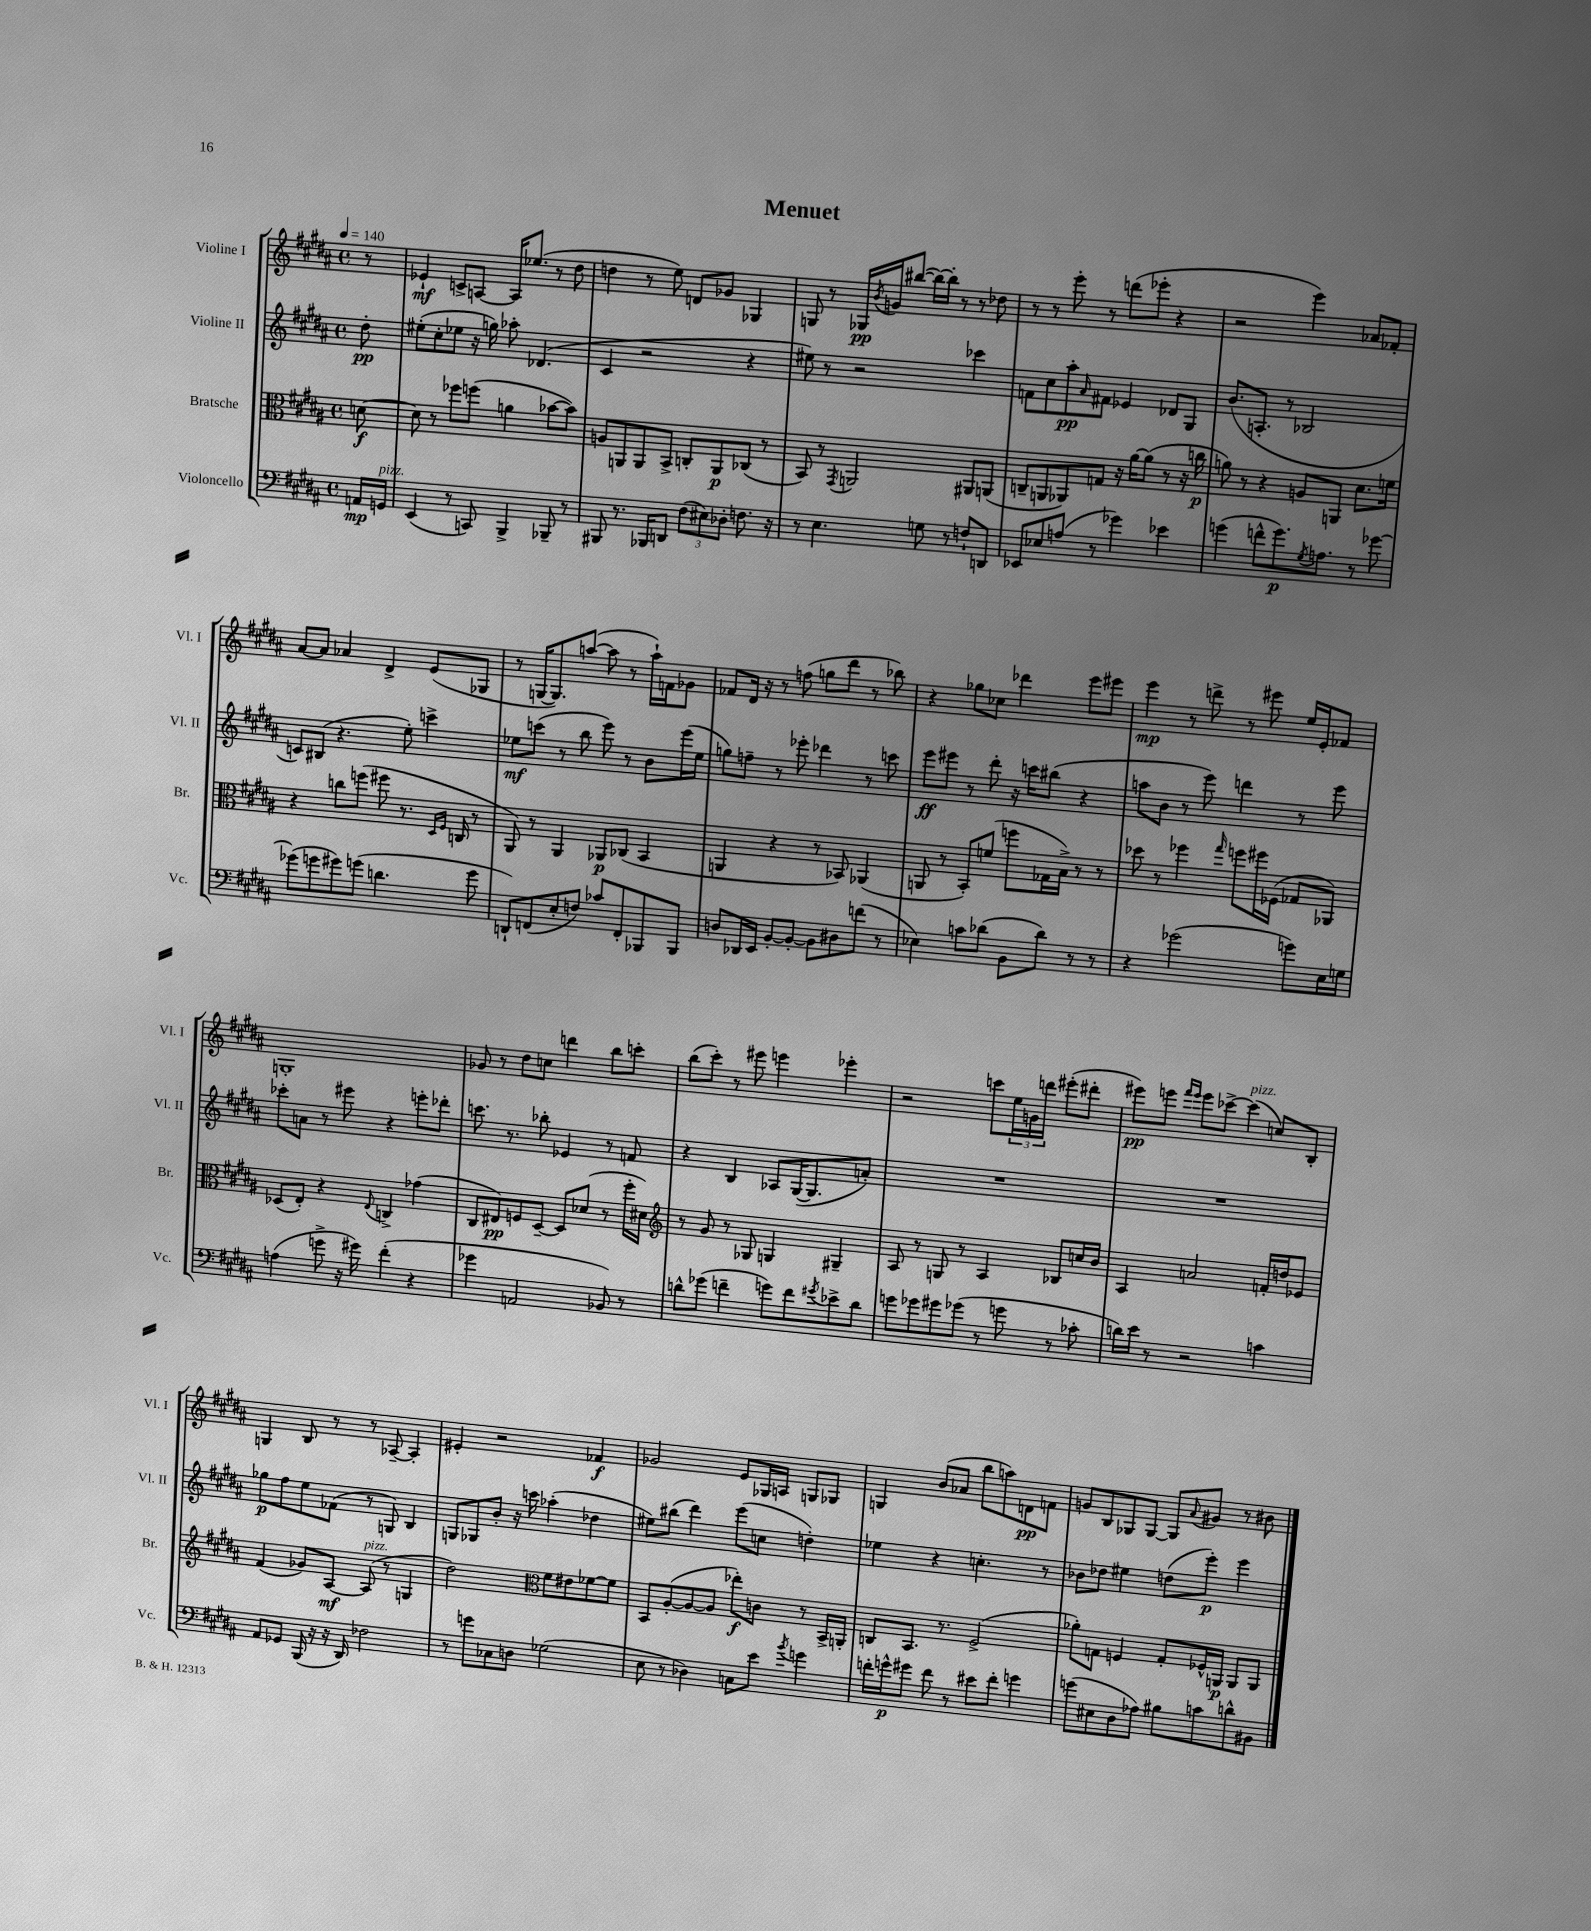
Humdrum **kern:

**kern	**kern	**kern	**kern
*staff4	*staff3	*staff2	*staff1
*clefF4	*clefC3	*clefG2	*clefG2
*k[f#c#g#d#a#]	*k[f#c#g#d#a#]	*k[f#c#g#d#a#]	*k[f#c#g#d#a#]
*M4/4	*M4/4	*M4/4	*M4/4
*met(c)	*met(c)	*met(c)	*met(c)
*MM140	*MM140	*MM140	*MM140
16AA/LL	[8d\	8dd#'\	8r
16GG/JJ	.	.	.
=	=	=	=
(4EE/	8d\]	(8ee#'\L	4e-`/
.	8r	8cc#'\	.
8r	8ff-\L	8ee-\J	8c^/L
8CC/)	(8ff\J	16r	[8A/J
.	.	16gg\)	.
4BBB^/	4a\	8aa-'\	16A/]LK
.	.	.	(8.ee-/J
.	.	(4.d-/	.
8BBB-~/	[8b-\L	.	8r
8r	8b-\]J)	.	8dd#\
=	=	=	=
8BBB#/	8A/L	4c#/	4dd\
8.r	8AA/	.	.
.	8AA/	2r	8r
16BBB-/LK	.	.	.
8DD/J	8BB^/J	.	8ee\)
(12F#\L	8C'/L	.	8d/L
12E#\)	.	.	.
.	8AA/	.	8g-/J
12D-'\J	.	.	.
8.F\	(8C-/J	4r	4G-/
.	8r	.	.
16r	.	.	.
=	=	=	=
8r	8BB/)	8ee#\)	8G/
4.E\	8r	8r	8r
.	8qGG#/	.	.
.	2AA/	2r	16G-/LL
.	.	.	8qb/
.	.	.	16g/J
.	.	.	([8bb#/J
8G\	.	.	16bb#\_LL)
.	.	.	16bb#'\]JJ
8r	.	.	8r
8F`/L	8AA#/L	4ccc-\	8r
8DD/J	(8AA/J	.	8dd-\
=	=	=	=
8EE-/L	8C~/L	8f\L	8r
8E-/	8AA/	8cc#\	8r
(8A/J	8AA-/)	8aa#'\	8eee'\
.	.	16qqa#/	.
8r	8G/J	8f#\J	8r
4g-\)	16r	4e-/	(8ddd\L
.	[16a#\LK	.	.
.	(8a#\]J	.	8eee-'\J
4e-\	8r	8d-/L	4r
.	16r	8G#/J	.
.	16cc\	.	.
=	=	=	=
(4g\	8a\)	(8.b/L	2r
.	8r	.	.
.	.	8.A'/J	.
8f^^\L	4r	.	.
8.g\)	.	8r	.
.	8A/L	2B-/	4eee\)
8qG#/	.	.	.
8.A\J	.	.	.
.	8AA/J	.	.
8r	8.d#\L	.	8a-/L
[8g-\	.	.	8f-'/J
.	16f\Jk	.	.
=	=	=	=
(8g-\]L	4r	8c/L)	[8a#/L
8g\	.	(8B#/J	8a#/]J
8g#\)	8cc\L	4.r	4a-/
(8g\J	(8ff\J	.	.
4.d\	8ff#\	.	4d#^/
.	8.r	8ee'\)	.
.	.	4ccc^\	(8e/L
.	16qqD#/LL	.	.
.	16qqF#/JJ	.	.
.	16C/	.	.
8g\	8r	.	8G-/J
=	=	=	=
8DD`/L)	8AA#/)	8ee-\L	8r
(8FF/	8r	(8ccc\J	[16G/LK
.	.	.	8.G/])
8E'/	4AA#/	8r	.
8F/J)	.	8bb\	([8aa/J
8c-/L	8AA-/L	8eee\)	8aa\]
8FF'/	(8C-/J	8r	8r
8BBB-/	4BB/	8b\L	16aa`\LL)
.	.	.	16f\J
8BBB-/J	.	(16eee\L	8g-\J
.	.	16ee-\JJ	.
=	=	=	=
8D/L	4AA/	8gg\L)	8f-/L
16DD-/L	.	8ff~\J	16d#/Jk
16EE/JJ	.	.	16r
[8BB'/L	4r	8r	8r
8BB'/_J	.	8eee-'\	(8ff\
8BB\]L	8r	4ddd-\	8gg\L
8D#\	8BB-/)	.	8ddd#\J
(8f\J	(4AA-/	8r	8r
8r	.	8ccc\	8bb-\)
=	=	=	=
4E-\)	8AA/	8eee\L	4r
.	8r	8eee#\J	.
8c\L	8BB'/L)	8r	8gg-\L
(8d-\J	(8f/J	8ddd#'\	8cc-\J
8BB\L	8ff\L	16r	4ddd-\
.	.	16ccc\LK	.
8d-\J)	16G-\L	(8bb#\J	.
.	16B^\JJ)	.	.
8r	8r	4r	8eee\L
8r	8r	.	8eee#\J
=	=	=	=
4r	8dd-\	8aa\L	4eee\
.	8r	8b\J	.
(2g-\	4ff-\	8r	8r
.	.	8eee\)	8ddd^\
.	16qqgg#/	.	.
.	8ff\L	4ddd\	8r
.	16ff#\L	.	8eee#\
.	(16F-\JJ	.	.
8g\L)	8G-/L	8r	16ee/LL
.	.	.	16e'/J
16E\L	8AA-/J)	8eee\	8f-/J
16G\JJ	.	.	.
=	=	=	=
(4A\	(8D-/L	8ccc-'\L	1G'
.	8E'/J)	8a\J	.
8g^\	4r	8r	.
16r	.	8eee#\	.
16g#\)	.	.	.
.	8qqE/	.	.
(4f#'\	4C^/	4r	.
4r	(4g-\	8eee'\L	.
.	.	8ddd-'\J	.
=	=	=	=
4g-\	8C#/L	8.ccc\	8g-/
.	8E#/)	.	8r
.	.	8.r	.
2AA/	8F/	.	8dd#\L
.	[8D#~/J	8bb-'\	8cc\J
.	8D#/]L	4e-/	4ddd\
.	(8d-/J	.	.
8BB-/)	8r	8r	8bb\L
8r	16ff#'\LL	8f/	8ccc'\J
.	16d#\JJ)	.	.
=	=	=	=
*	*clefG2	*	*
8d^^\L	8r	4r	(8bb\L
(8g-\J	8g#/	.	8ccc#'\J)
4f~\	8r	4B/	8r
.	8G-/	.	8eee#\
8g\L)	4G/	8A-/L	4eee\
8f\	.	([16G#/K	.
.	.	8.G#/]	.
8qg#/	.	.	.
8e-^\	4G#~/	.	4eee-'\
8d\J	.	8a'/J)	.
=	=	=	=
8g\L	8A#/	1r	2r
8g-\	8r	.	.
8g#\	8G/	.	.
(8g-\J	8r	.	.
8r	4A#/	.	8ccc\L
8g\	.	.	24ee\L
.	.	.	24g\
.	.	.	24ddd\JJ
8r	8B-/L	.	(8eee#'\L
8c-'\	16cc/L	.	8ddd#'\J
.	16b/JJ	.	.
=	=	=	=
16d\LL)	4A#/	1r	8eee#\L)
16e\JJ	.	.	.
8r	.	.	8eee\J
.	.	.	16qqfff#/LL
.	.	.	16qqeee/JJ
2r	2a/	.	8eee\L
.	.	.	[8ccc-^\J
.	.	.	(4ccc-\]
4c\	16f'/LL	.	8cc/L)
.	16dd/J	.	.
.	8e-/J	.	8B'/J
=	=	=	=
8AA#/L	(4f#/	8gg-\L	4G/
8GG-/J	.	8ff#\	.
(16BBB/	8g-/L)	8ee\	8B/
16r	.	.	.
16r	[8A#/J	(8f-\J	8r
16DD#/)	.	.	.
2F-\	(8A#/]	8r	8r
.	8r	8G/)	[8A-~/
.	4G/	4B/	4A-'/]
=	=	=	=
8r	2dd#\)	8G/L	4e#'/
8g\L	.	8G-/	.
8C-\	.	8b'/J	2r
8D\J	.	16r	.
.	.	16ccc\	.
*	*clefC3	*	*
(2G-\	8f#\L	(4aa-'\	.
.	8e#\	.	.
.	[8f-\	4dd-\	4f-/
.	8f-\]J	.	.
=	=	=	=
8E\	8BB/L	8ee#\L)	2g-/
8r	([8A#'/	(8bb#\J	.
4D-\)	8A#/_	4ddd#\)	.
.	8A#/]J	.	.
8C\L	8ee-'\L)	(8eee\L	8e/L
8e\J	8c\J	8cc\J	16G-/L
.	.	.	16A/JJ
8qb/	.	.	.
4g\	8r	4dd'\)	8G/L
.	16BB^/LL	.	8G-/J
.	16AA'/JJ	.	.
=	=	=	=
16f'\LL	8C/L	4ee-\	4G/
16g^^\J	.	.	.
8g#\J	8.BB/J	.	.
8f\	.	4r	(8b/L
.	8.r	.	.
8r	.	.	8a-/J
8e#\L	(2F#^/	4.cc'\	8bb\L
8f'\J	.	.	8aa\)
4g\	.	.	8d\
.	.	8r	8f\J
=	=	=	=
(8g\L	8a-'\L)	8b-\L	8g/L
8E#\	8G\J	8dd-\J	8B/
8D#\	4F/	4ee#\	8G-/
8A-\J)	.	.	[8G-/J
8B#\L	8G'/L	(8dd\L	8G-/]L
.	.	.	8qqa#/
8c\	16F-^^/L	8eee'\J)	8g#/J
.	16AA/JJ	.	.
8d^^\	8AA/L	4eee\	8r
8BB#\J	8AA/J	.	8b#\
==	==	==	==
*-	*-	*-	*-
